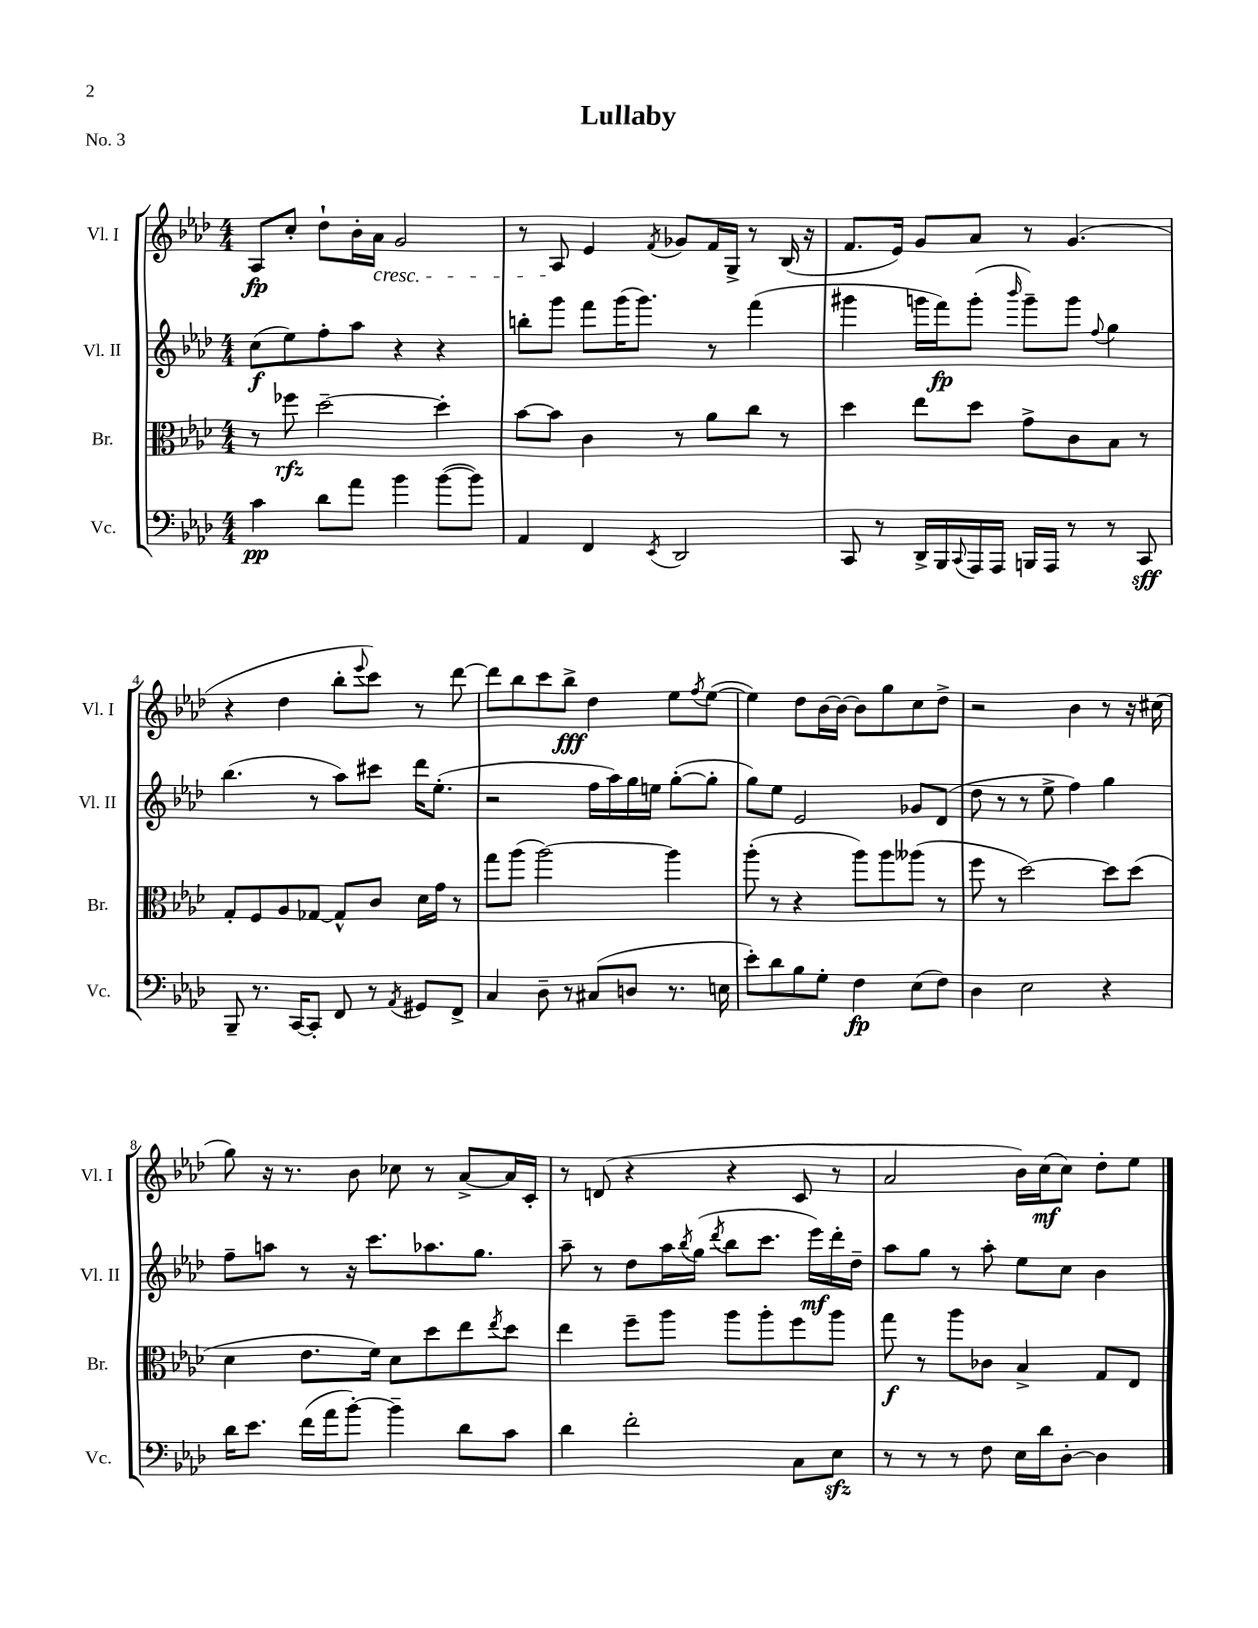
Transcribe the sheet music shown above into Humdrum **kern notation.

**kern	**kern	**kern	**kern
*staff4	*staff3	*staff2	*staff1
*clefF4	*clefC3	*clefG2	*clefG2
*k[b-e-a-d-]	*k[b-e-a-d-]	*k[b-e-a-d-]	*k[b-e-a-d-]
*M4/4	*M4/4	*M4/4	*M4/4
4c\	8r	(8cc\L	8A-/L
.	8ff-\	8ee-\)	8cc'/J
8d-\L	[2dd-~\	8ff'\	8dd-`\L
8a-\J	.	8aa-\J	16b-'\L
.	.	.	16a-\JJ
4b-\	.	4r	2g/
([8b-\L	4dd-'\]	4r	.
8b-\]J)	.	.	.
=	=	=	=
4AA-/	[8b-\L	8bb'\L	8r
.	8b-\]J	8ggg\J	8A-/
4FF/	4c\	8fff\L	4e-/
.	.	(16ggg\K	.
.	.	8.ggg\J)	.
8qEE-/	.	.	8qf/
2DD-/	8r	.	8g-/L
.	8a-\L	8r	16f/L
.	.	.	16G^/JJ
.	8cc\J	(4fff\	8r
.	8r	.	(16B-/
.	.	.	16r
=	=	=	=
8CC/	4dd-\	4ggg#\	8.f/L
8r	.	.	.
.	.	.	16e-/Jk)
16DD-^/LL	8ee-\L	16ggg\LL	8g/L
16BBB-/	.	16fff\J)	.
8qqCC/	.	.	.
16AAA-/	8dd-\J	(8ggg'\J	8a-/J
16AAA-/JJ	.	.	.
.	.	16qqbbb-/	.
16BBB/LL	8g^\L	8ggg~\L)	8r
16AAA-/JJ	.	.	.
8r	8c\	8ggg\J	(4.g/
.	.	8qqff/	.
8r	8B-\J	4gg\	.
8CC/	8r	.	.
=	=	=	=
8BBB-~/	8G'/L	(4.bb-\	4r
8.r	8F/	.	.
.	8A-/	.	4dd-\
[16CC/LK	.	.	.
8CC'/]J	[8G-/J	8r	.
8FF/	8G-^^/]L	8aa-\L)	8bb-'\L
.	.	.	8qqeee-/
8r	8c/J	8ccc#\J	8ccc\J)
8qAA-/	.	.	.
8GG#/L	16d-\LL	16ddd-\LK	8r
.	16g\JJ	(8.ee-'\J	.
8FF^/J	8r	.	[8ddd-\
=	=	=	=
4C/	8gg\L	2r	8ddd-\]L
.	(8aa-\J	.	8bb-\
8D-~\	[2aa-\)	.	8ccc\
8r	.	.	8bb-^\J
(8C#/L	.	16ff\LL	4dd-\
.	.	16aa-\)	.
8D/J	.	16gg\	.
.	.	16ee\JJ	.
8.r	4aa-\]	([8gg'\L	8ee-\L
.	.	.	8qff/
.	.	8gg'\]J	([8ee-\J
16E\	.	.	.
=	=	=	=
8e-'\L)	(8aa-'\	8gg\L)	4ee-\])
8d-\	8r	8ee-\J	.
8B-\	4r	2e-/	8dd-\L
8G'\J	.	.	[16b-\L
.	.	.	16b-\_JJ
4F\	8aa-\L)	.	8b-\]L
.	8aa-\	.	8gg\
(8E-\L	(8aa--\J	8g-/L	8cc\
8F\J)	8r	(8d-/J	8dd-^\J
=	=	=	=
4D-\	8ff\	8dd-\	2r
.	8r	8r	.
2E-\	[2dd-\)	8r	.
.	.	8ee-^\	.
.	.	4ff\)	4b-\
4r	8dd-\]L	4gg\	8r
.	(8dd-\J	.	16r
.	.	.	(16cc#\
=	=	=	=
16d-\LK	4d-\	8ff~\L	8gg\)
8.e-\J	.	.	.
.	.	8aa\J	16r
.	.	.	8.r
(16f\LL	8.e-\L	8r	.
16a-\J	.	.	.
[8b-'\J)	.	16r	8b-\
.	16f\Jk)	8.ccc\L	.
4b-~\]	8d-\L	.	8cc-\
.	8dd-\	8.aa-\	8r
8d-\L	8ee-\	.	[8a-^/L
.	.	8.gg\J	.
.	8qee-/	.	.
8c\J	8dd-\J	.	16a-/]L
.	.	.	16c'/JJ
=	=	=	=
4d-\	4ee-\	8aa-~\	8r
.	.	8r	(8d/
2f'\	8ff~\L	8dd-\L	4r
.	8aa-\J	16aa-\L	.
.	.	8qbb-/	.
.	.	(16gg\JJ	.
.	.	8qddd-/	.
.	8aa-\L	8bb-\L	4r
.	8aa-'\	8.ccc\J	.
8C\L	8ff\	.	8c/
.	.	16eee-\LL)	.
8E-\J	8aa-\J	16ddd-'\	8r
.	.	16dd-~\JJ	.
=	=	=	=
8r	8gg\	8aa-\L	2a-/
8r	8r	8gg\J	.
8r	8aa-\L	8r	.
8F\	8c-\J	8aa-'\	.
16E-\LL	4B-^/	8ee-\L	16b-\LL)
16d-\J	.	.	(16cc\J
[8D-'\J	.	8cc\J	8cc\J)
4D-\]	8G/L	4b-\	8dd-'\L
.	8E-/J	.	8ee-\J
==	==	==	==
*-	*-	*-	*-
